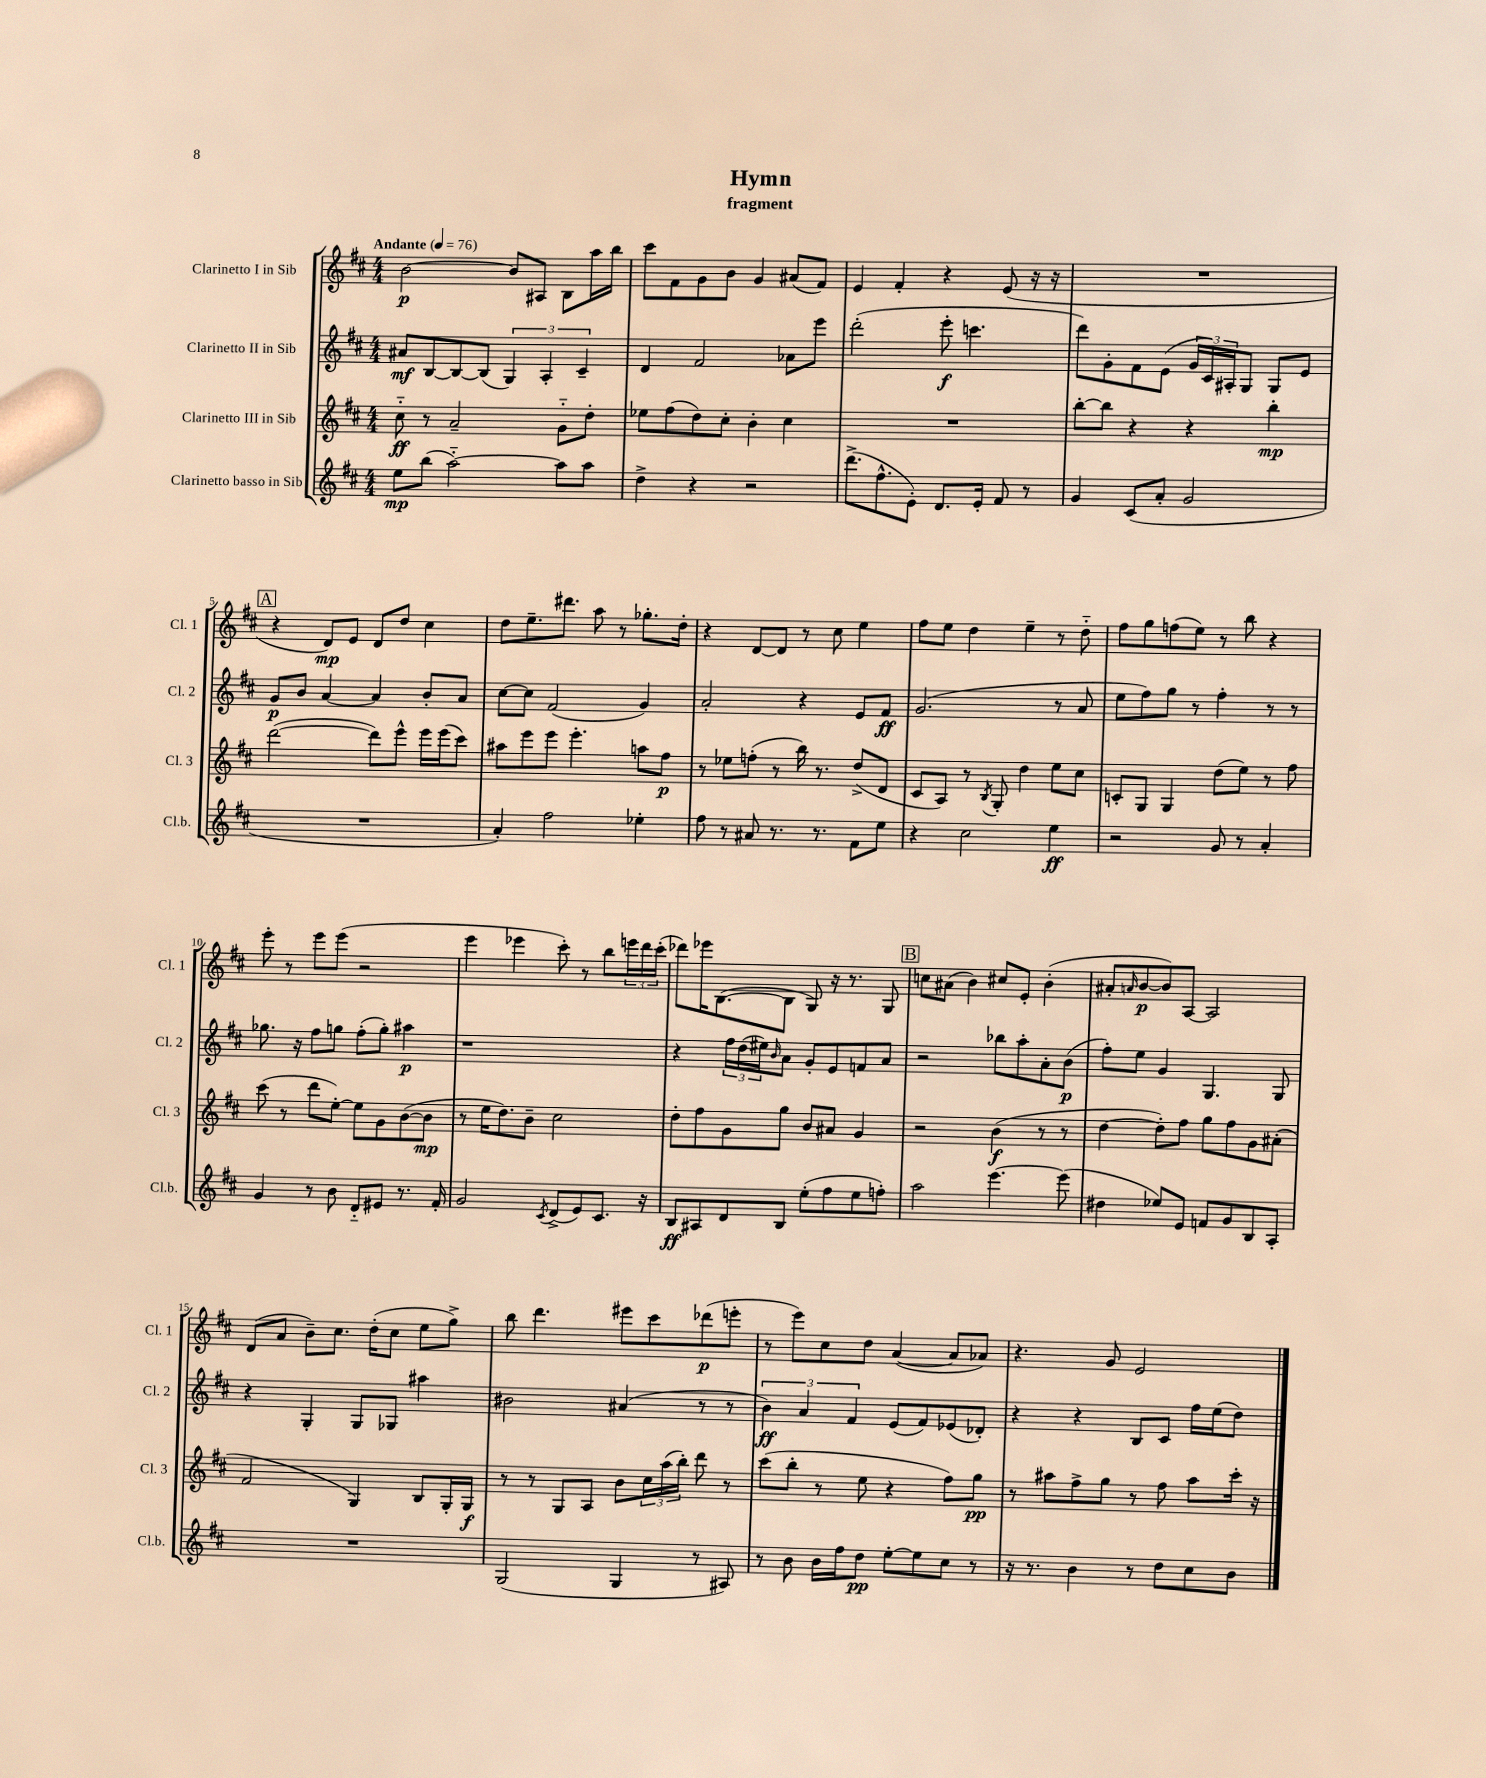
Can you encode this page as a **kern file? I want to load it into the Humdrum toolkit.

**kern	**kern	**kern	**kern
*staff4	*staff3	*staff2	*staff1
*clefG2	*clefG2	*clefG2	*clefG2
*k[f#c#]	*k[f#c#]	*k[f#c#]	*k[f#c#]
*M4/4	*M4/4	*M4/4	*M4/4
*MM76	*MM76	*MM76	*MM76
8ee	8cc#'~	8a#	[2b
(8bb	8r	[8B	.
[2aa'~)	2a~	8B_	.
.	.	(8B]	.
.	.	6G)	8b]
.	.	.	8A#
.	.	6A'	.
8aa]	8g'~	.	8B
.	.	6c#~	.
8aa	8dd'	.	16aa
.	.	.	16bb
=	=	=	=
4dd^	8ee-	4d	8ccc#
.	(8ff#	.	8f#
4r	8dd)	2f#	8g
.	8cc#'	.	8b
2r	4b'	.	4g
.	4cc#	8a-	(8a#
.	.	8eee	8f#)
=	=	=	=
(8.ddd^	1r	(2ddd'	4e
8.ff#^^	.	.	.
.	.	.	4f#'
8e')	.	.	.
8.d	.	8eee'	4r
.	.	4.ccc	.
16e'	.	.	.
8f#	.	.	(8e
8r	.	.	16r
.	.	.	16r
=	=	=	=
4g	[8bb'	8ddd)	1r
.	8bb]	8g'	.
(8c#	4r	8f#	.
8a'	.	(8e	.
2g	4r	24g	.
.	.	24c#)	.
.	.	24A#'	.
.	.	8G	.
.	4bb'	8G	.
.	.	8e	.
=	=	=	=
1r	([2ddd	8g	4r
.	.	8b	.
.	.	[4a	8d)
.	.	.	8e
.	8ddd])	4a]	8d
.	8eee^^	.	8dd
.	16eee	8b'	4cc#
.	(16eee	.	.
.	8ccc#)	8a	.
=	=	=	=
4a')	8aa#	[8cc#	8dd
.	8eee	8cc#]	8.ee~
2ff#	8eee	(2f#	.
.	.	.	8.ddd#
.	4.eee'	.	.
.	.	.	8aa
.	.	.	8r
4ee-'	8aa	4g)	8.gg-'
.	8ff#	.	.
.	.	.	16dd'
=	=	=	=
8ff#	8r	2a'	4r
8r	8ee-	.	.
8a#	(8ff'	.	[8d
8.r	8r	.	8d]
.	16bb)	4r	8r
8.r	8.r	.	.
.	.	.	8cc#
8f#	(8dd^	8e	4ee
8ee	8d	8f#	.
=	=	=	=
4r	8c#	(2.g	8ff#
.	8A)	.	8ee
2cc#	8r	.	4dd
.	8qB	.	.
.	8G'	.	.
.	4dd	.	4ee~
4ee	8ee	8r	8r
.	8cc#	8a	8dd'~
=	=	=	=
2r	8c'	8ee	8ff#
.	8G	8ff#)	8gg
.	4G	8gg	(8ff
.	.	8r	8ee)
8g	(8dd	4ff#'	8r
8r	8ee)	.	8bb
4a'	8r	8r	4r
.	8ff#	8r	.
=	=	=	=
4g	(8ccc#	8.gg-	8eee'
.	8r	.	8r
.	.	16r	.
8r	8ddd	8ff#	8eee
8b	[8ee')	8gg	(8eee
8d'~	8ee]	(8ff#'	2r
8e#	8g	8gg')	.
8.r	([8b	4aa#	.
.	8b]	.	.
16f#'	.	.	.
=	=	=	=
2g	8r	1r	4eee
.	16ee	.	.
.	8.dd)	.	.
.	.	.	4eee-
.	8b~	.	.
8qc#	.	.	.
(8d^	2cc#	.	8ccc#')
8e)	.	.	8r
8.c#	.	.	8bb
.	.	.	24eee
.	.	.	24ddd
16r	.	.	.
.	.	.	(24ccc#'
=	=	=	=
8B	8dd'	4r	8ddd-)
8A#	8ff#	.	16eee-
.	.	.	([8.B
8d	8g	24ff#	.
.	.	(24dd	.
.	.	24ee#)	.
.	.	16qqb	.
8B	8gg	8a	8B]
(8ee'	8b	8g'	8G)
8ff#	8a#	8e	16r
.	.	.	8.r
8ee	4g	8f	.
8ff')	.	8a	8G
=	=	=	=
2aa	2r	2r	8cc
.	.	.	(8a#
.	.	.	4b)
[4.eee	(4b	8bb-	8cc#
.	.	8aa'	8e'
.	8r	8a'	(4b'
(8eee]	8r	(8b	.
=	=	=	=
4dd#	[4dd	8ff#')	8a#'
.	.	.	16qqa
.	.	8ee	[8b
8ee-)	8dd'])	4g	8b])
8e	8ff#	.	[8A
8f	8gg	4.G	2A]
8g	8ff#	.	.
8B	8g	.	.
8A'	(8a#'	8G	.
=	=	=	=
1r	2f#	4r	(8d
.	.	.	8a
.	.	4G'	8b~)
.	.	.	8.cc#
.	4G)	8G	.
.	.	.	(16dd'
.	.	8G-	8cc#
.	8B	4aa#	8ee
.	16G'	.	8gg^)
.	16G	.	.
=	=	=	=
(2G	8r	2b#	8bb
.	8r	.	4.ddd
.	8G	.	.
.	8A	.	.
4G	8b	(4a#	8eee#
.	24cc#	.	8ccc#
.	(24aa	.	.
.	24bb')	.	.
8r	8ddd	8r	(8ddd-
8A#)	8r	8r	8eee'
=	=	=	=
8r	(8ccc#	6b)	8r
8b	8bb'	.	8eee)
.	.	6a	.
16b	8r	.	8cc#
16ff#	.	.	.
.	.	6f#	.
8dd	8ee	.	8dd
[8ee'	4r	(8e	([4a
8ee]	.	8f#)	.
8cc#	8ff#)	(8e-	8a]
8r	8gg	8d-')	8a-)
=	=	=	=
16r	8r	4r	4.r
8.r	.	.	.
.	8aa#	.	.
4b	8ff#^	4r	.
.	8gg	.	8g
8r	8r	8B	2e
8dd	8ff#	8c#	.
8cc#	8aa#	16ff#	.
.	.	(16ee	.
8b	16ccc#'	8dd)	.
.	16r	.	.
==	==	==	==
*-	*-	*-	*-
